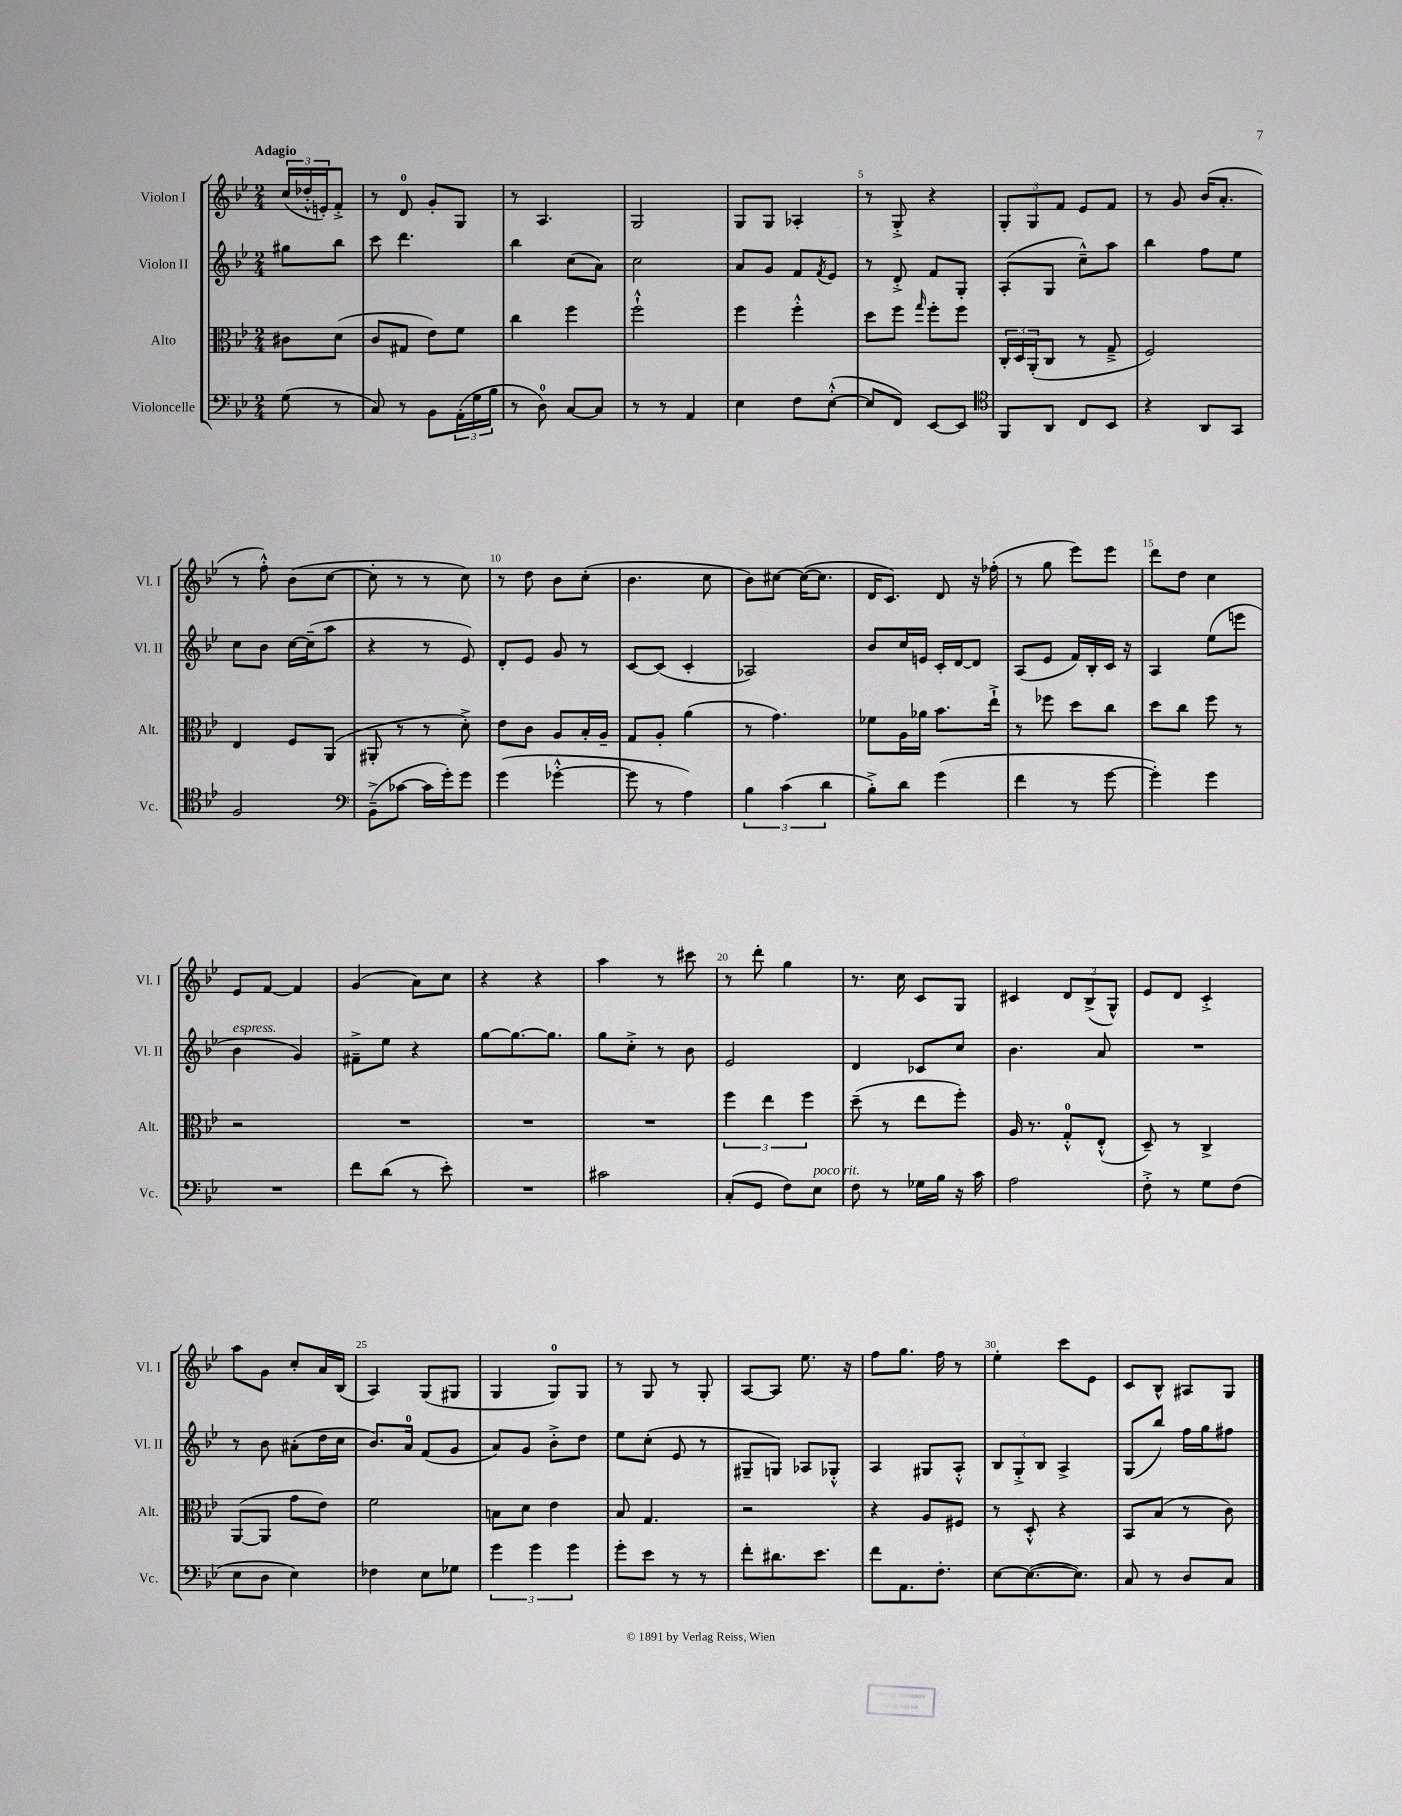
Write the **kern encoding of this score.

**kern	**kern	**kern	**kern
*staff4	*staff3	*staff2	*staff1
*clefF4	*clefC3	*clefG2	*clefG2
*k[b-e-]	*k[b-e-]	*k[b-e-]	*k[b-e-]
*M2/4	*M2/4	*M2/4	*M2/4
(8G\	8c#\L	8gg#\L	(24cc/LL
.	.	.	24dd-'^^/
.	.	.	24e'/J)
8r	(8d\J	8bb-\J	8f'^/J
=	=	=	=
8C/)	8c/L	8ccc\	8r
8r	8G#/J	4.ddd\	8d/
8BB-\L	8e-\L)	.	8g'/L
(24AA'\L	8f\J	.	8G/J
24G\	.	.	.
24B-\JJ	.	.	.
=	=	=	=
8r	4cc\	4bb-\	8r
8D\)	.	.	4.A/
[8C/L	4ff\	(8cc\L	.
8C/]J	.	8a\J)	.
=	=	=	=
8r	2ff`^^\	2cc\	2G/
8r	.	.	.
4AA/	.	.	.
=	=	=	=
4E-\	4ff\	8a/L	8G/L
.	.	8g/J	8G/J
8F\L	4ff'^^\	8f/L	4A-'/
.	.	8qf/	.
([8E-'^^\J	.	8e-/J	.
=	=	=	=
8E-/]L	8dd\L	8r	8r
8FF/J)	8ff\J	8d'^/	8G'^/
.	16qqgg/	.	.
[8EE-/L	8ff'\L	8f/L	4r
8EE-/]J	8ff\J	8G'/J	.
=	=	=	=
*clefC4	*	*	*
8FF/L	24C'/LL	(8A'/L	12G'/L
.	24D/	.	.
.	(24AA'/J	.	12G/
8AA/J	8C/J	8G/J	.
.	.	.	12f/J
8C/L	8r	8cc~^^\L)	8e-/L
8BB-/J	8G~^/	8aa\J	8f/J
=	=	=	=
4r	2F/)	4bb-\	8r
.	.	.	8g/
8AA/L	.	8ff\L	(16b-/LK
.	.	.	8.a'/J
8GG/J	.	8ee-\J	.
=	=	=	=
2F/	4E-/	8cc\L	8r
.	.	8b-\J	8ff'^^\)
.	8F/L	[16cc\LL	(8b-\L
.	.	(16cc~\]J	.
.	(8AA/J	8aa\J	[8cc\J
=	=	=	=
*clefF4	*	*	*
(8BB-~^\L	8AA#'/	4r	8cc'\]
[8c-\J	8r	.	8r
16c-\]LL	8r	8r	8r
16g'\J)	.	.	.
8g\J	8d'^\)	8e-/)	8cc\)
=	=	=	=
(4g\	8e-\L	8d'/L	8r
.	8c\J	8e-/J	8dd\
[4g-'^^\	8A/L	8g/	8b-\L
.	16B-'/L	8r	(8cc'\J
.	16A~/JJ	.	.
=	=	=	=
8g-\]	8G/L	[8c/L	4.b-\
8r	8A'/J	(8c/]J	.
4A\)	(4a\	4c'/	.
.	.	.	8cc\
=	=	=	=
6B-\	8r	2A-/)	8b-\L)
.	4.g\)	.	[8cc#\J
(6c\	.	.	.
.	.	.	(16cc#\_LK
.	.	.	8.cc#\]J
6d\	.	.	.
=	=	=	=
8B-'^\L)	8f-\L	8b-/L	16d/LK
.	.	.	8.c/J)
8d\J	16A\L	16cc/L	.
.	16a-\JJ	16e/JJ	.
(4g\	8.b-\L	16c'/LL	8d/
.	.	[16d/J	.
.	.	8d/]J	16r
.	16ee-`^\Jk	.	(16ff-'\
=	=	=	=
4f\	8r	(8A/L	8r
.	8ff-\	8e-/J	8gg\
8r	8dd\L	16f/LL)	8eee-\L)
.	.	16B-'/	.
[8g\	8cc\J	16c/JJ	8eee-\J
.	.	16r	.
=	=	=	=
4g'\])	8dd\L	4A/	8ddd\L
.	8cc\J	.	8dd\J
4g\	8ff\	(8ee-\L	4cc\
.	8r	8eee\J	.
=	=	=	=
2r	2r	4b-\	8e-/L
.	.	.	[8f/J
.	.	4g/)	4f/]
=	=	=	=
8f\L	2r	8f#~^\L	(4g/
(8d\J	.	8ee-\J	.
8r	.	4r	8a\L)
8e-'\)	.	.	8cc\J
=	=	=	=
2r	2r	[8gg\L	4r
.	.	8.gg\_	.
.	.	.	4r
.	.	8.gg\]J	.
=	=	=	=
2c#\	2r	8gg\L	4aa\
.	.	8cc'^\J	.
.	.	8r	8r
.	.	8b-\	8ccc#\
=	=	=	=
(8C'/L	6ff\	2e-/	8r
8GG/J	.	.	8ddd'\
.	6ee-\	.	.
8F\L)	.	.	4gg\
.	6ff\	.	.
8E-\J	.	.	.
=	=	=	=
8F\	(8dd~\	4d/	8.r
8r	8r	.	.
.	.	.	16cc\
16G-\LL	8ee-\L	8c-/L	8c/L
16B-\JJ	.	.	.
16r	8ff'\J)	8cc/J	8G/J
16c\	.	.	.
=	=	=	=
2A\	16A/	4.b-\	4c#/
.	8.r	.	.
.	8G'^^/L	.	12d/L
.	.	.	(12B-^/
.	(8E-'^^/J	8a/	.
.	.	.	12G^^/J)
=	=	=	=
8F'^\	8D~/)	2r	8e-/L
8r	8r	.	8d/J
8G\L	4C^/	.	4c'^/
(8F\J	.	.	.
=	=	=	=
8E-\L	([8AA/L	8r	8aa\L
8D\J	8AA/]J	8b-\	8g\J
4E-\)	8g\L	(8a#'\L	8cc'/L
.	8e-\J)	16dd\L	16a/L
.	.	16cc\JJ	(16B-/JJ
=	=	=	=
4F-\	2f\	8.b-/L)	4A/)
.	.	16a/Jk	.
8E-\L	.	(8f/L	(8G/L
8G-\J	.	8g/J	8G#/J
=	=	=	=
6g\	8B\L	8a/L)	4G/
.	8d\J	8g/J	.
6g\	.	.	.
.	4e-\	8b-'^\L	8G/L)
6g\	.	.	.
.	.	8dd\J	8G/J
=	=	=	=
8g'\L	8B-/	8ee-\L	8r
8e-\J	4.G/	(8cc'\J	8G/
8r	.	8e-/	8r
8r	.	8r	8G'/
=	=	=	=
8f'\L	2r	8G#~/L	[8A/L
8.d#\	.	8G/J)	8A/]J
.	.	8A-/L	8.ee-\
8.e-\J	.	.	.
.	.	8G-'^^/J	.
.	.	.	16r
=	=	=	=
8f\L	4r	4A/	8ff\L
8.AA\	.	.	8.gg\J
.	8A/L	8G#/L	.
8.F'\J	.	.	16ff\
.	8F#/J	8A'^^/J	8r
=	=	=	=
[8E-\L	8r	12B-/L	4ee-'\
.	.	12G'^/	.
(8.E-\_	8D'^^/	.	.
.	.	12B-/J	.
.	4r	4A^/	8ccc\L
8.E-\]J)	.	.	.
.	.	.	8e-\J
=	=	=	=
8C/	8BB-/L	(8G/L	8c/L
8r	(8B-/J	8bb-/J)	8B-^^/J
8D/L	8r	16ff\LL	8A#/L
.	.	16gg\J	.
8C/J	8c\)	8ff#\J	8G/J
==	==	==	==
*-	*-	*-	*-
